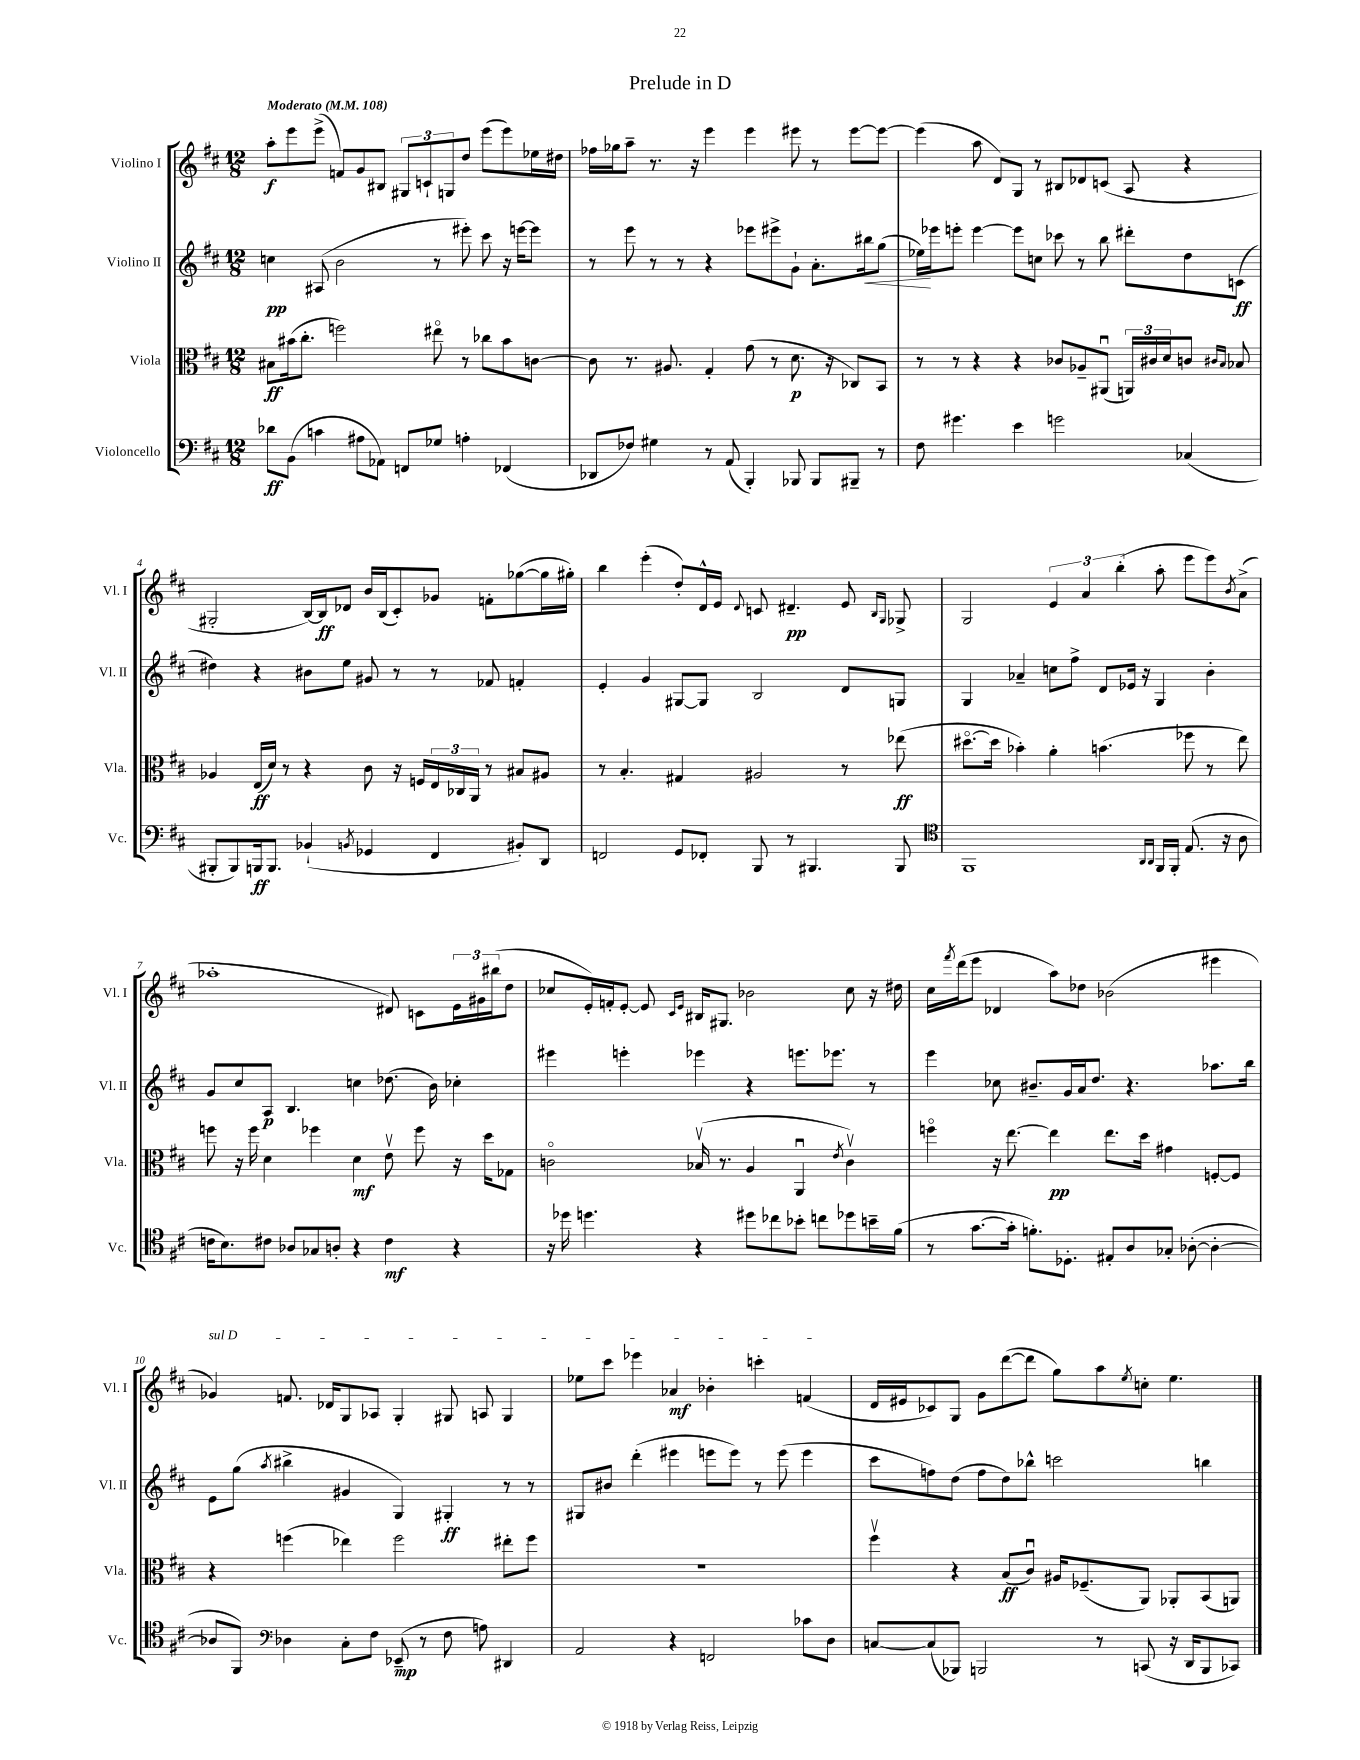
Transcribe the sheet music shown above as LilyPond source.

\header { title = "Prelude in D" }
<<
\new StaffGroup <<
\new Staff = "s0" \with { instrumentName = "Violino I" shortInstrumentName = "Vl. I" } {
    \clef treble \key d \major \numericTimeSignature \time 12/8 \tempo "Moderato" 4 = 108
    a''8-.\f e'''8 e'''8->( f'8) g'8 bis8 \tuplet 3/2 { gis8 c'8-! g8 } d''8 e'''8( e'''8) ees''16 dis''16 |
    fes''16 ges''16 a''8-- r8. r16 e'''4 e'''4 eis'''8 r8 eis'''8~ eis'''8~ |
    eis'''4( a''8 d'8) g8 r8 bis8 des'8 c'8( a8 r4 |
    gis2-. b16~) b16\ff des'8 b'16 b16( cis'8-.) ges'8 f'8-. ges''8~( ges''16 gis''16-.) |
    b''4 e'''4-.( d''8-.) d'16-^ e'16 \appoggiatura { d'8 } c'8 dis'4.--\pp e'8 \grace { b16 g16 } ges8-> |
    g2 \tuplet 3/2 { e'4 a'4 b''4-.( } a''8-. e'''8 e'''8) \acciaccatura { b'8 } a'8->( |
    aes''1-. dis'8) c'8 \tuplet 3/2 { e'16 gis'16 bis''16( } d''8 |
    ces''8 e'16-.) f'16-. e'8~-. e'8 \grace { cis'16 e'16 } bis16 gis8. bes'2 ces''8 r16 dis''16 |
    cis''16 \acciaccatura { fis'''8 } d'''16( e'''8 des'4 a''8) des''8 bes'2( eis'''4 |
    \once \override TextSpanner.bound-details.left.text = \markup { \italic "sul D" } ges'4\startTextSpan) f'8. des'16 g8 aes8 g4-. gis8 a8 gis4 |
    ees''8 cis'''8 ees'''4 aes'4\mf bes'4-. c'''4-. f'4\stopTextSpan( |
    d'16 eis'16 ces'8) g8 g'8 d'''8~( d'''8 g''8) a''8 \acciaccatura { e''8 } c''8-. e''4. \bar "|." |
}
\new Staff = "s1" \with { instrumentName = "Violino II" shortInstrumentName = "Vl. II" } {
    \clef treble \key d \major \numericTimeSignature \time 12/8
    c''4\pp ais8( b'2 r8 eis'''8-.) cis'''8 r16 e'''16~ e'''8 |
    r8 e'''8 r8 r8 r4 ees'''8 eis'''8-> g'8-! a'8.-. bis''16\< g''8( |
    ees''16\!) ees'''16 e'''8-. e'''4~ e'''8 c''8 ces'''8 r8 b''8 dis'''8-. d''8 c'8\ff( |
    dis''4) r4 bis'8 e''8 gis'8 r8 r8 fes'8 f'4-. |
    e'4-. g'4 gis8~ gis8 b2 d'8 g8 |
    g4 aes'4-- c''8 fis''8-> d'8 ees'16 r16 g4 b'4-. |
    g'8 cis''8 a8\p b4. c''4 des''8.( b'16) ces''4-. |
    eis'''4 e'''4-. ees'''4 r4 e'''8. ees'''8. r8 |
    e'''4 ces''8 bis'8.-- g'16 a'16 d''8. r4. aes''8. b''16 |
    e'8 g''8( \acciaccatura { a''8 } bis''4-> gis'4 g4) gis4-.\ff r8 r8 |
    gis8 bis'8 d'''4-.( eis'''4 e'''8 e'''8) r8 e'''8( e'''4 |
    cis'''8 f''8) d''8( f''8 d''8) bes''8-^ c'''2 b''4 \bar "|." |
}
\new Staff = "s2" \with { instrumentName = "Viola" shortInstrumentName = "Vla." } {
    \clef alto \key d \major \numericTimeSignature \time 12/8
    bis8\ff bis'16( cis''8.-. f''2) eis''8\flageolet r8 ces''8 bis'8 c'8~ |
    c'8 r8. ais8. g4-. g'8( r8 d'8.\p r16 ces8) b,8 |
    r8 r8 r4 r4 ces'8 aes8-- ais,8\downbow( \tuplet 3/2 { a,16) cis'16 d'16 } c'8 \grace { cis'16 b16 } bes8 |
    aes4 e16\ff( d'16) r8 r4 cis'8 r16 f16 \tuplet 3/2 { e16 ces16 a,16 } r8 bis8 ais8 |
    r8 b4.-. gis4 ais2 r8 ees''8\ff( |
    dis''8.~\flageolet dis''16 bes'4-.) a'4-. b'4.( fes''8 r8 e''8) |
    f''8 r16 f''16 d'4 fes''4 d'4\mf e'8\upbow fes''8 r16 d''16 ges8 |
    c'2\flageolet bes16\upbow( r8. a4 a,4\downbow \acciaccatura { e'8 } c'4\upbow) |
    f''4\flageolet r16 e''8.~ e''4\pp e''8. d''16 gis'4 f8~-. f8 |
    r4 f''4( ees''4) f''2 eis''8-. f''8 |
    R1. |
    fis''4\upbow r4 b8\ff( cis'8\downbow) ais16 fes8.--( a,8) aes,8-. b,8( a,8) \bar "|." |
}
\new Staff = "s3" \with { instrumentName = "Violoncello" shortInstrumentName = "Vc." } {
    \clef bass \key d \major \numericTimeSignature \time 12/8
    des'8\ff b,8( c'4 ais8 aes,8) f,8 ges8 a4-. fes,4( |
    des,8 fes8) gis4 r8 a,8( b,,4-.) bes,,8 bes,,8 bis,,8-- r8 |
    fis8 gis'4. e'4 g'2 ces4( |
    bis,,8-. bis,,8) b,,16\ff b,,8. bes,4-!( \acciaccatura { b,8 } ges,4 fis,4 bis,8-.) d,8 |
    f,2 g,8 fes,8-. b,,8 r8 bis,,4. bis,,8 |
    \clef tenor fis,1 \grace { a,16 a,16 } fis,16 fis,16-. e8.( r16 a8 |
    c'16 b8.) cis'8 aes8 ges8 a8-. r4 cis'4\mf r4 |
    r16 des''16 d''4. r4 dis''8 ces''8 bes'8-. c''8 des''8 b'16-- fis'16( |
    r8 g'8.~ g'16-. f'8.-.) des8.-. eis8-. a8 ges8-. aes8~-.( aes4~-. |
    aes8 fis,8) \clef bass des4 cis8-. fis8 ees,8--\mp( r8 fis8 a8) dis,4 |
    a,2 r4 f,2 ces'8 d8 |
    c8~ c8( bes,,8) b,,2 r8 c,8( r16 d,16 b,,8 ces,8) \bar "|." |
}
>>
>>
